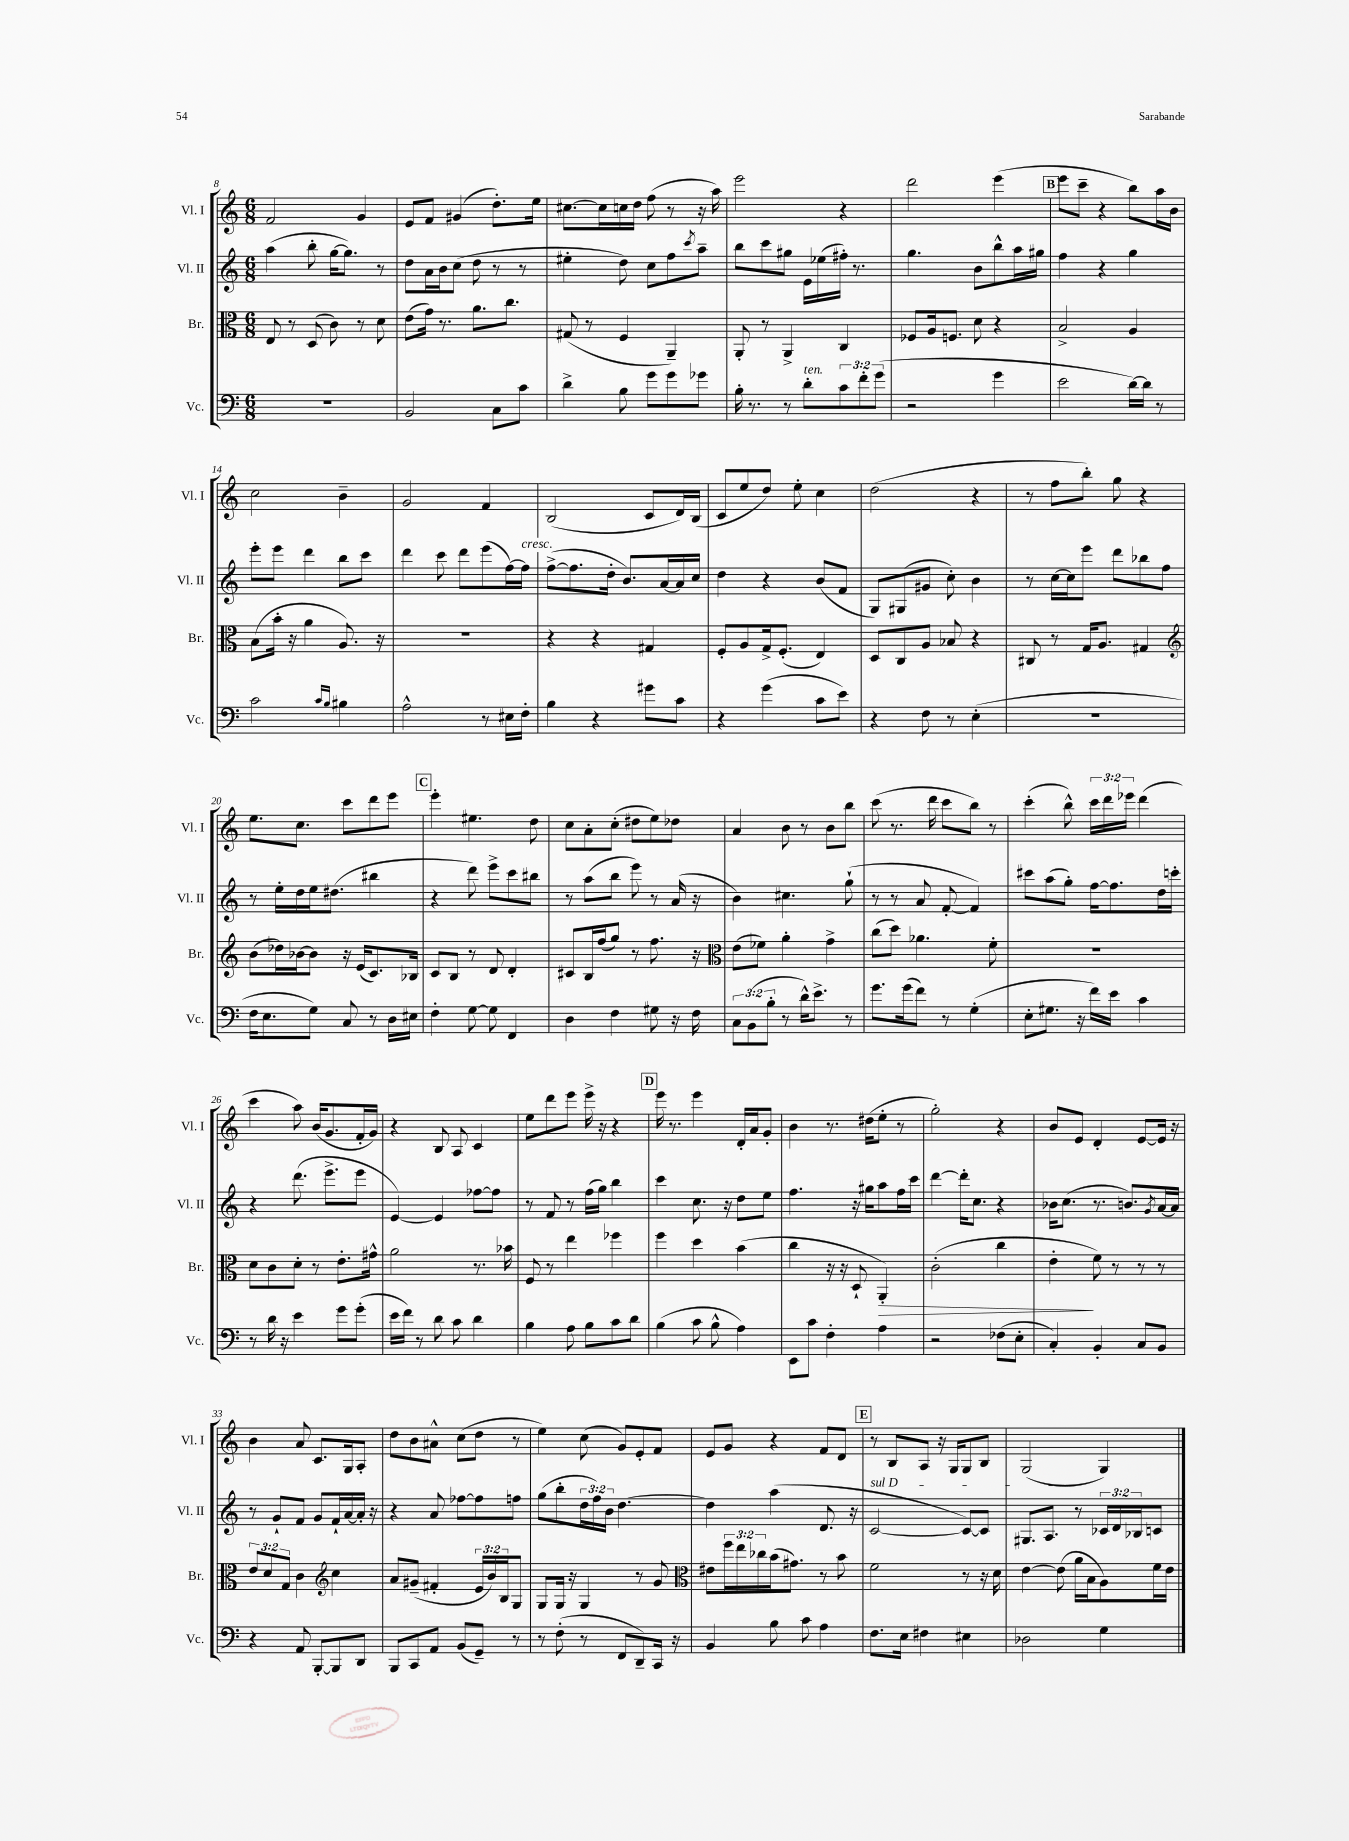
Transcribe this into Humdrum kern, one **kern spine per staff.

**kern	**kern	**kern	**kern
*staff4	*staff3	*staff2	*staff1
*clefF4	*clefC3	*clefG2	*clefG2
*k[]	*k[]	*k[]	*k[]
*M6/8	*M6/8	*M6/8	*M6/8
2.r	8E	(4aa	2f
.	8r	.	.
.	(8D	8bb'	.
.	8c)	[16gg	.
.	.	8.gg])	.
.	8r	.	4g
.	8d	8r	.
=	=	=	=
2BB	(8e	8dd	8e
.	16g)	16a	8f
.	8.r	16b	.
.	.	(8cc	(4g#
.	8.a	8dd	.
8C	.	8r	8.dd')
.	8.cc	.	.
8c	.	8r	.
.	.	.	16ee
=	=	=	=
4d^	(8G#	4ee#'	[8.cc#
.	8r	.	.
.	.	.	16cc#]
8B	4F	8dd)	16cc
.	.	.	16dd
8g	.	8cc	(8ff
8g	4AA~)	8ff	8r
.	.	8qccc	.
8g-	.	8aa~	16r
.	.	.	16aa)
=	=	=	=
16B'	8AA'	8bb	2eee
8.r	.	.	.
.	8r	8ccc	.
8r	4AA^	8gg#	.
8d'	.	16e	.
.	.	(16ee-	.
12c	4C	16ff#')	4r
.	.	8.r	.
12f'	.	.	.
(12g	.	.	.
=	=	=	=
2r	8F-	4.gg	2ddd
.	16A	.	.
.	8.F	.	.
.	8d	8b	.
4g	4r	8bb^^	(4eee
.	.	16aa	.
.	.	16gg#	.
=	=	=	=
2e	2B^	4ff	8eee
.	.	.	8ccc~
.	.	4r	4r
[16d)	4A	4gg	8bb)
16d]	.	.	.
8r	.	.	16aa
.	.	.	16b
=	=	=	=
2c	(8B	8eee'	2cc
.	16b'	8eee	.
.	16r	.	.
.	4a	4ddd	.
16qqc	.	.	.
16qqB	.	.	.
4B#	8.A)	8bb	4b~
.	.	8ccc	.
.	16r	.	.
=	=	=	=
2A^^	2.r	4ddd	2g
.	.	8ccc	.
.	.	8ddd	.
8r	.	(8eee	4f
16E#	.	[16ff)	.
16F'	.	16ff]	.
=	=	=	=
4B	4r	([8ff^	(2B
.	.	8.ff]	.
4r	4r	.	.
.	.	16dd'	.
.	.	8.b)	.
8g#	4G#	.	8c
.	.	[16a	.
8c	.	16a]	16d)
.	.	16cc	(16B
=	=	=	=
4r	8F'	4dd	8c
.	8A	.	8ee
(4g	16G^	4r	8dd)
.	(8.F'	.	.
.	.	.	8ee'
8c	4E)	(8b	4cc
8e)	.	8f	.
=	=	=	=
4r	8D	8G)	(2dd
.	8C	(8G#	.
8F	8A	8g#	.
8r	8B-	8cc')	.
(4E'	4r	4b	4r
=	=	=	=
2.r	8C#	8r	8r
.	8r	[16cc	8ff
.	.	16cc]	.
.	16G	8eee	8bb')
.	8.A	.	.
.	.	8ddd	8gg
.	4G#	8bb-	4r
.	.	8ff	.
=	=	=	=
*	*clefG2	*	*
16F	(8b	8r	8.ee
8.E	.	.	.
.	16dd-)	16ee'	.
.	[16b-	16dd	8.cc
8G)	8b-]	16ee	.
.	.	(8.dd#	.
8C	16r	.	8ccc
.	(16e	.	.
8r	8.c)	4bb#	8ddd
16D	.	.	8eee
16E#	16B-	.	.
=	=	=	=
4F'	8c	4r	4eee'
.	8B	.	.
[8G	8r	8ddd)	4.ee#
8G]	8d	8eee^	.
4FF	4d'	8ccc	.
.	.	8bb#	8dd
=	=	=	=
4D	8c#	8r	8cc
.	16B	(8aa	8a'
.	(16ff	.	.
4F	8gg)	8bb	(8cc'
.	8r	8eee)	8dd#
8G#	8.ff	8r	8ee)
16r	.	(16a	8dd-
16F	16r	16r	.
=	=	=	=
*	*clefC3	*	*
12C	(8e	4b)	4a
(12BB	.	.	.
.	8f-)	.	.
12B'	.	.	.
8r	4a'	4.cc#	8b
16d^^)	.	.	8r
8.e^	.	.	.
.	4g^	.	8b
8r	.	(8gg`	8bb
=	=	=	=
8.g	(8cc	8r	(8ccc
.	8dd)	8r	8.r
(16g	.	.	.
8f)	4.a-	8a	.
.	.	.	16ddd
8r	.	[8f'	8ccc
(4G'	.	4f])	8bb)
.	8f'	.	8r
=	=	=	=
8E'	2.r	8ccc#	(4ccc'
8.G#	.	(8aa	.
.	.	8gg')	8bb^^)
16r	.	.	.
16f)	.	[16ff	24ccc
.	.	.	24ddd
16e	.	8.ff]	.
.	.	.	24eee-
4c	.	.	(4ddd
.	.	16dd	.
.	.	16ccc'	.
=	=	=	=
8r	8d	4r	4ccc
16d	8c	.	.
16r	.	.	.
4e	8d'	(8.ddd	8aa)
.	8r	.	(16b
.	.	8.eee^	8.g
8g	8.e'	.	.
(8g'	.	8eee	16f'
.	16g#^^	.	16g)
=	=	=	=
16e	2a	[4e)	4r
16f)	.	.	.
8r	.	.	.
8d	.	4e]	8B
8c	.	.	8A
4d	8.r	[8ff-	4c
.	.	8ff-]	.
.	16b-	.	.
=	=	=	=
4B	8F	8r	8ee
.	8r	8f	8ddd
8A	4ee	8r	8eee
8B	.	(16ff	16eee^
.	.	16gg)	16r
8c	4ff-	4bb	4r
8d	.	.	.
=	=	=	=
(4B	4ff	4ccc	16eee
.	.	.	8.r
8c	4dd	8.cc	4eee
8B^^	.	.	.
.	.	16r	.
4A)	(4b	8dd	16d'
.	.	.	16a
.	.	8ee	8g'
=	=	=	=
8EE	4cc	4.ff	4b
8c	.	.	.
4F'	16r	.	8.r
.	16r	.	.
.	8D`	16r	.
.	.	16gg#	(16dd#
4A	4AA')	8aa	8ee'
.	.	16ff	8r
.	.	16ccc	.
=	=	=	=
2r	(2c'	[4ddd	2gg')
.	.	16ddd']	.
.	.	8.cc	.
(8F-	4cc	4r	4r
8E'	.	.	.
=	=	=	=
4C')	4e'	16b-	8b
.	.	(8.cc	.
.	.	.	8e
4BB'	8f)	8.r	4d'
.	8r	.	.
.	.	8.b)	.
8C	8r	.	[8e
.	.	8qg	.
8BB	8r	[16a	16e]
.	.	16a]	16r
=	=	=	=
4r	12e	8r	4b
.	12d	.	.
.	.	8g`	.
.	12G	.	.
8AA	4c	8f	8a
[8BBB'	.	8g	8.c
*	*clefG2	*	*
8BBB]	4cc	16f`	.
.	.	[16a	16G
8DD	.	16a']	8A'
.	.	16r	.
=	=	=	=
8BBB	8a	4r	8dd
8CC	(8g#~	.	8b
8AA	4f#'	8a	8a#^^
(8BB	.	[8ff-	(8cc
8GG~)	24e	8ff-]	8dd
.	24b)	.	.
.	24B	.	.
8r	8G	8ff	8r
=	=	=	=
8r	8G	(8gg	4ee)
(8F'	16G	8bb'	.
.	16r	.	.
8r	4G	24dd	(8cc
.	.	24ff)	.
.	.	24b	.
8FF	.	[4.dd	8g)
8DD~)	8r	.	8e'
16CC	8g	.	8f
16r	.	.	.
=	=	=	=
*	*clefC3	*	*
4BB	8e#	4dd]	8e
.	24ff	.	8g
.	24ee	.	.
.	24cc-	.	.
8B	(16b	(4aa	4r
.	8.g#)	.	.
8c	.	.	.
4A	8r	8.d	8f
.	8b	.	8d
.	.	16r	.
=	=	=	=
8.F	2f	[2c	8r
.	.	.	8B
16E	.	.	.
4F#	.	.	8A
.	.	.	16r
.	.	.	16G
4E#	8r	8c_)	8G
.	16r	8c]	8B
.	16d	.	.
=	=	=	=
2D-	[4e	8.G#	(2G
.	.	8.A	.
.	(8e]	.	.
.	16a	8r	.
.	16B	.	.
4G	8A)	24c-	4G)
.	.	24d	.
.	.	24B-	.
.	16f	8c	.
.	16e	.	.
==	==	==	==
*-	*-	*-	*-
